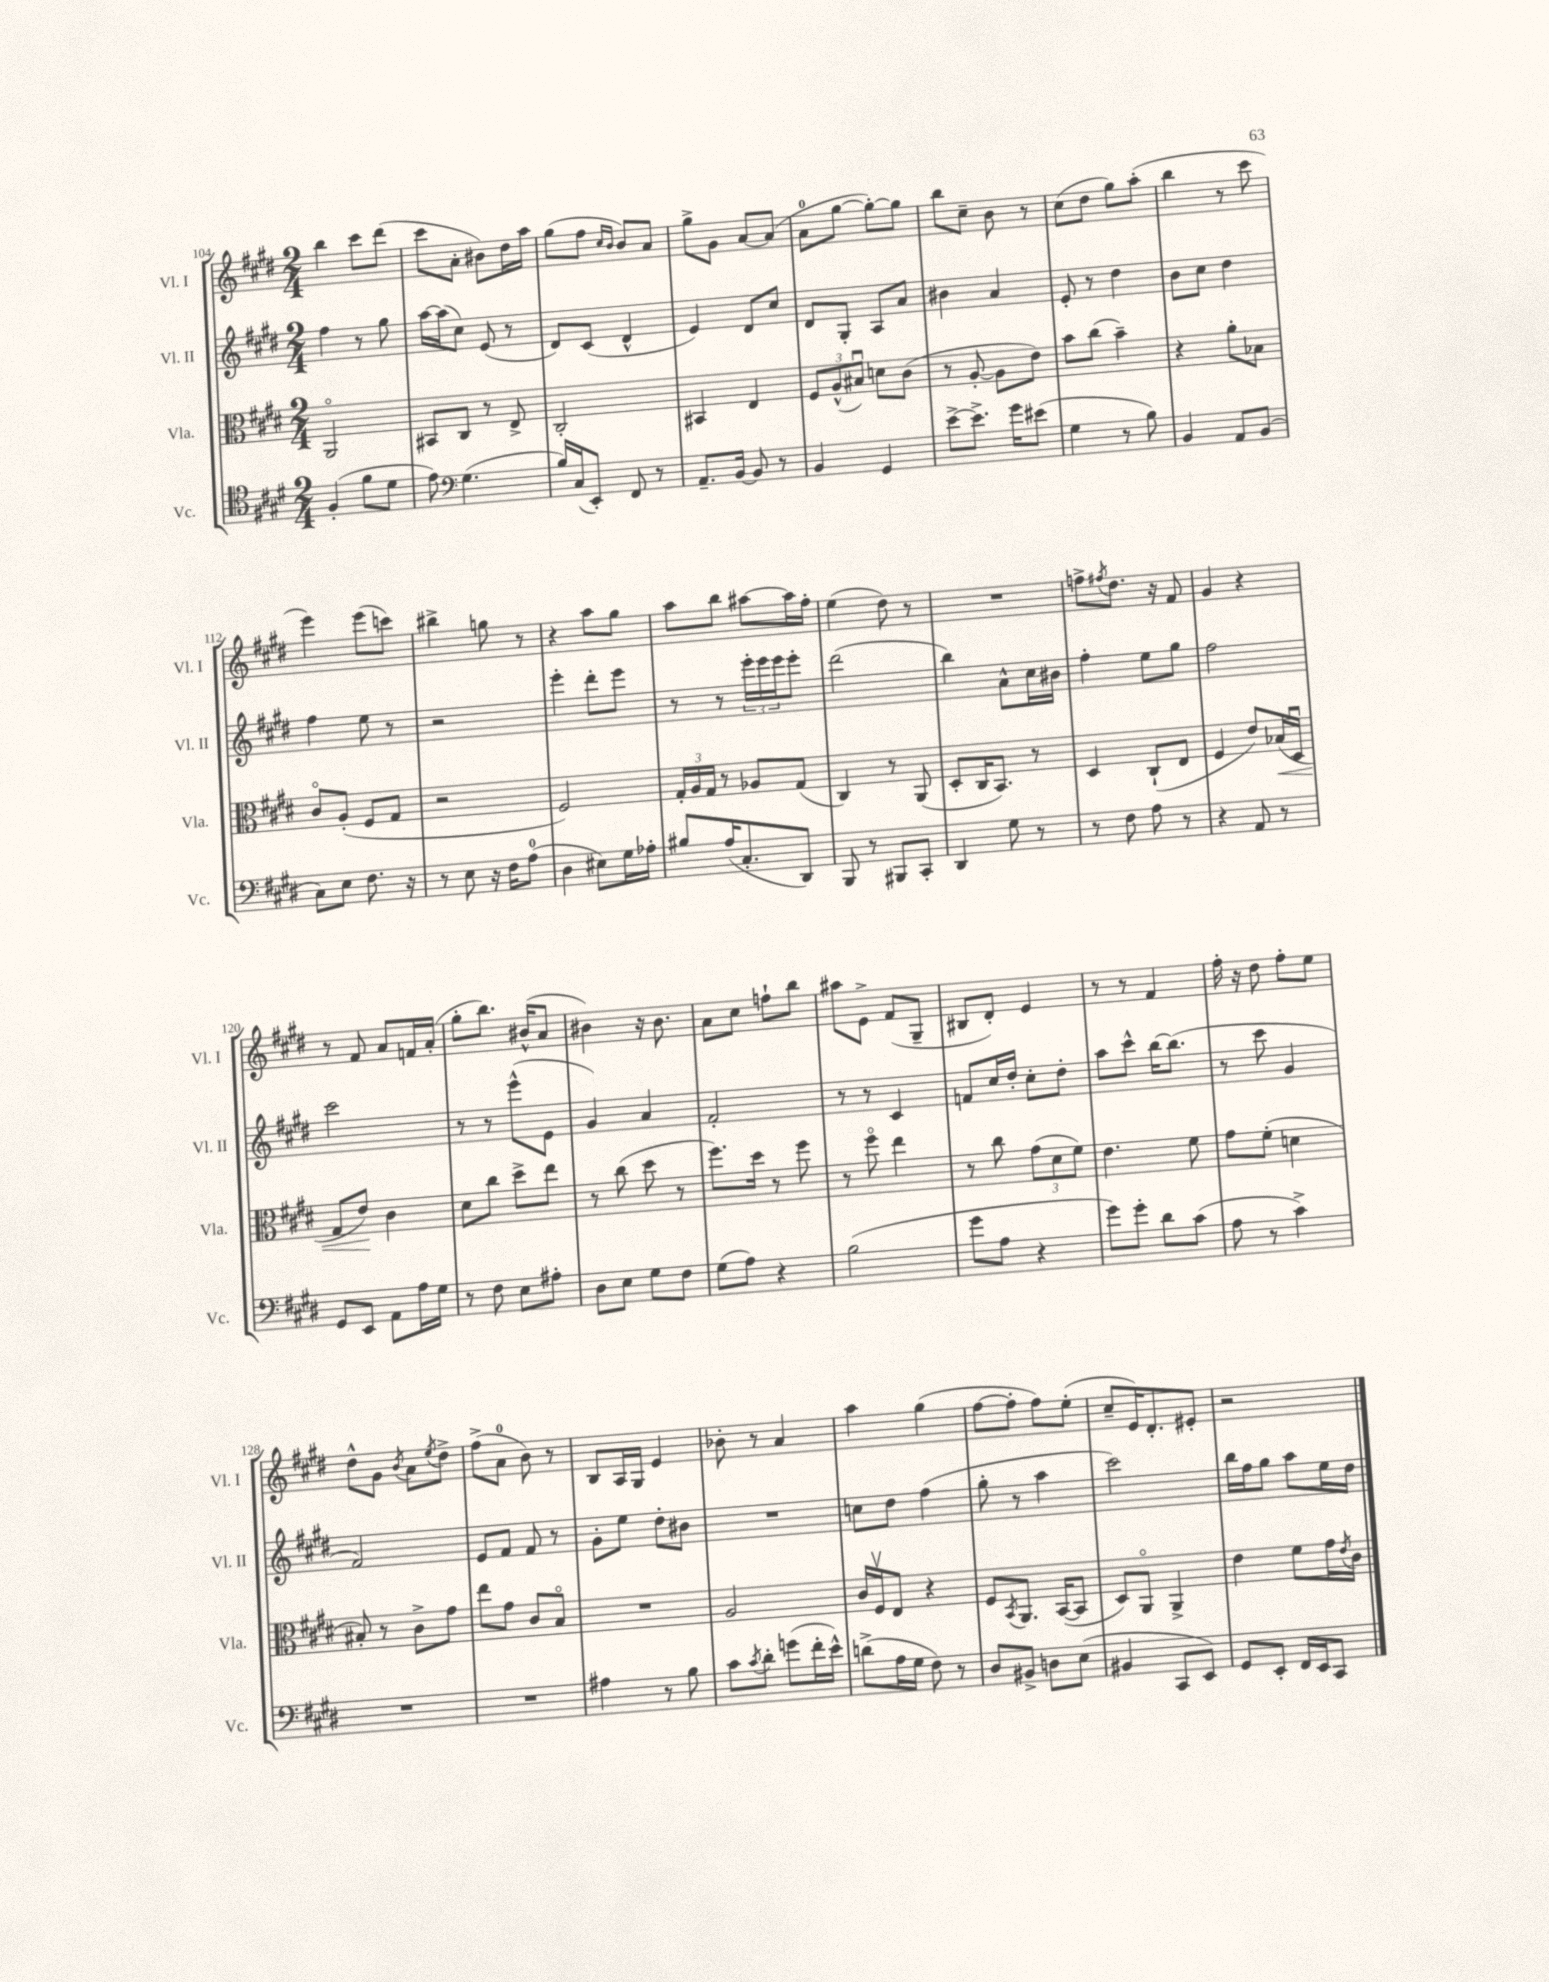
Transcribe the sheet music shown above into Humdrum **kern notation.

**kern	**kern	**dynam	**kern	**kern
*part4	*part3	*part3	*part2	*part1
*staff4	*staff3	*staff3	*staff2	*staff1
*I"Vc.	*I"Vla.	*	*I"Vl. II	*I"Vl. I
*I'Vc.	*I'Vla.	*	*I'Vl. II	*I'Vl. I
*clefC4	*clefC3	*	*clefG2	*clefG2
*k[f#c#g#d#]	*k[f#c#g#d#]	*	*k[f#c#g#d#]	*k[f#c#g#d#]
*M2/4	*M2/4	*	*M2/4	*M2/4
=104	=104	=104	=104	=104
(4F#'/	2AA/	.	4ff#\	4bb\
8f#\L	.	.	8r	8ccc#\L
8d#\J	.	.	8gg#\	(8ddd#\J
=105	=105	=105	=105	=105
8e\)	8BB#X/L	.	[16aa\LL	8ccc#\L
.	.	.	(16aa\J]	.
*clefF4	*	*	*	*
(4.G#\	8C#/J	.	8cc#\J)	8a'\J
.	8r	.	(8e/	8b#X\L)
.	8E^/	.	8r	16dd#\L
.	.	.	.	16aa\JJ
=106	=106	=106	=106	=106
16B/LL)	2C#'/	.	8d#/L)	(8gg#\L
(16C#/J	.	.	.	.
8EE'/J)	.	.	(8c#/J	8ff#\J
.	.	.	.	16qqcc#/LL
.	.	.	.	16qqb/JJ
8FF#/	.	.	4d#^^/	8b/L)
8r	.	.	.	8a/J
=107	=107	=107	=107	=107
8.AA~/L	4BB#X/	.	4e/)	8gg#^\L
.	.	.	.	8g#\J
[16BB/Jk	.	.	.	.
8BB/]	4E/	.	8d#/L	[8a/L
8r	.	.	8cc#/J	(8a/J]
=108	=108	=108	=108	=108
4BB/	12F#/L	.	8d#/L	8a\L
.	(12A^^/	.	.	.
.	.	.	8G#'/J	[8gg#\J
.	12B#Xu/J)	.	.	.
4GG#/	8dn\L	.	8A/L	8gg#'\L_)
.	(8c#\J	.	8a/J	8gg#\J]
=109	=109	=109	=109	=109
[8e^\L	8r	.	4b#X\	8bb\L
8.e^\J]	[8A'/	.	.	8cc#~\J
.	8A\L]	.	4a/	8b\
16g#\KL	.	.	.	.
(8e#X\J	8e\J)	.	.	8r
=110	=110	=110	=110	=110
4G#\	8b\L	.	8e'/	(8cc#\L
.	(8cc#\J	.	8r	8dd#\J
8r	4b~\)	.	4dd#\	8gg#\L)
8B\)	.	.	.	(8aa'\J
=111	=111	=111	=111	=111
4BB/	4r	.	8b\L	4bb\
.	.	.	8cc#\J	.
8AA/L	8a'\L	.	4dd#\	8r
(8BB/J	8B-X\J	.	.	8ccc#\
!!LO:LB:g=z
=112	=112	=112	=112	=112
8C#\L)	8c#/L	.	4ff#\	4eee\)
8E\J	(8A'/J	.	.	.
8.F#\	8F#/L	.	8ee\	(8eee\L
.	8G#/J	.	8r	8cccn\J)
16r	.	.	.	.
=113	=113	=113	=113	=113
8r	2r	.	2r	4bb#X^\
8E\	.	.	.	.
16r	.	.	.	8ggn\
16F#\KL	.	.	.	.
(8A\J	.	.	.	8r
=114	=114	=114	=114	=114
4D#\	2F#/)	.	4eee'\	4r
8E#X\L)	.	.	8ddd#'\L	8aa\L
16G#\L	.	.	8eee\J	8gg#\J
16A-X'\JJ	.	.	.	.
=115	=115	=115	=115	=115
8B#X/L	24G#'/LL	.	8r	8aa\L
.	24A/	.	.	.
.	24G#/JJ	.	.	.
(16A/K	8r	.	8r	8bb\J
8.C#'/	.	.	.	.
.	8A-X/L	.	24eee'\LL	[8aa#X\L
.	.	.	24eee\	.
.	.	.	24eee\J	.
8DD#/J)	(8G#/J	.	8eee'\J	16aa#\L]
.	.	.	.	16ff#'\JJ
=116	=116	=116	=116	=116
8BBB/	4C#/)	.	(2ddd#\	(4ee\
8r	.	.	.	.
8BBB#X/L	8r	.	.	8dd#\)
8CC#'/J	(8AA/	.	.	8r
=117	=117	=117	=117	=117
4DD#/	8D#'/L	.	4bb\)	2r
.	16C#/K	.	.	.
.	8.BB/J)	.	.	.
8G#\	.	.	8a^^\L	.
8r	8r	.	16cc#\L	.
.	.	.	16b#X\JJ	.
=118	=118	=118	=118	=118
8r	4D#/	.	4ff#'\	8ffn^\L
.	.	.	.	8qff#X/
8F#\	.	.	.	8.dd#\J
8A\	(8C#`/L	.	8ee\L	.
.	.	.	.	16r
8r	8E/J	.	8gg#\J	8f#/
=119	=119	=119	=119	=119
4r	4F#/	.	2ff#\	4g#/
8AA/	8e/L)	.	.	4r
!	!	!LO:HP:b	!	!
8r	(16B-X/L	<	.	.
.	16D#u/JJ	.	.	.
!!LO:LB:g=z
=120	=120	=120	=120	=120
8GG#/L	8G#/L	.	2ccc#\	8r
8EE/J	8e/J)	.	.	8f#/
8AA\L	4c#\	[	.	8a/L
16A\L	.	.	.	16fn/L
16G#\JJ	.	.	.	(16a'/JJ
=121	=121	=121	=121	=121
8r	8d#\L	.	8r	8gg#'\L
8F#\	8cc#\J	.	8r	8.bb\J)
8E\L	8dd#^\L	.	(8eee^^\L	.
.	.	.	.	(16b#X^^/KL
8A#X'\J	8ee\J	.	8e\J	8a/J
=122	=122	=122	=122	=122
8D#\L	8r	.	4g#/)	4b#X\)
8E\J	(8cc#\	.	.	.
8G#\L	8dd#\	.	4a/	16r
.	.	.	.	8.b#\
8F#\J	8r	.	.	.
=123	=123	=123	=123	=123
(8G#\L	8.ff#\L)	.	2f#'/	8a\L
8A\J)	.	.	.	8cc#\J
.	16dd#\Jk	.	.	.
4r	8r	.	.	8ffn`\L
.	8ff#\	.	.	8bb\J
=124	=124	=124	=124	=124
(2B\	8r	.	8r	8aa#X\L
.	8ff#\	.	8r	8e^\J
.	4ee\	.	4c#/	(8f#/L
.	.	.	.	8G#~/J
=125	=125	=125	=125	=125
8g#\L	8r	.	8fn/L	8B#X/L
8A\J	8cc#\	.	16cc#/L	8d#'/J)
.	.	.	16dd#'/JJ	.
4r	(12g#\L	.	8cc#'\L	4e/
.	12d#\	.	.	.
.	.	.	8dd#'\J	.
.	12f#\J)	.	.	.
=126	=126	=126	=126	=126
8g#\L)	4.e\	.	8aa\L	8r
8g#'\J	.	.	8ccc#^^\J	8r
8d#\L	.	.	[16bb\KL	4f#/
.	.	.	(8.bb\J]	.
(8c#\J	8f#\	.	.	.
=127	=127	=127	=127	=127
8A\	8g#\L	.	8r	16ff#'\
.	.	.	.	16r
8r	(8f#'\J	.	8ccc#\	8dd#\
4c#^\)	4dn\	.	4g#/	8ff#'\L
.	.	.	.	8ee\J
!!LO:LB:g=z
=128	=128	=128	=128	=128
2r	8B#X'/)	.	2f#/)	8dd#^^\L
.	8r	.	.	8g#\J
.	.	.	.	8qb/
.	8c#^\L	.	.	8a\L
.	.	.	.	8qee/
.	8g#\J	.	.	8dd#^\J
=129	=129	=129	=129	=129
2r	8ee\L	.	8e/L	(8ff#^\L
.	8g#\J	.	8f#/J	8a\J
.	8c#/L	.	8f#/	8b\)
.	8B/J	.	8r	8r
=130	=130	=130	=130	=130
4A#X\	2r	.	8g#'\L	8B/L
.	.	.	8ee\J	16A/L
.	.	.	.	16G#/JJ
8r	.	.	8dd#'\L	4e/
8B\	.	.	8b#X\J	.
=131	=131	=131	=131	=131
8c#\L	2A/	.	2r	8b-X'\
8qc#/	.	.	.	.
8d#'\J	.	.	.	8r
(8gn\L	.	.	.	4a/
16f#'\L	.	.	.	.
16e^^\JJ)	.	.	.	.
=132	=132	=132	=132	=132
(8dn^\L	16c#/LL	.	8ccn\L	4aa\
.	16F#v/J	.	.	.
16A\L	8E/J	.	8dd#\J	.
16G#\JJ	.	.	.	.
8F#\)	4r	.	(4ff#\	(4gg#\
8r	.	.	.	.
=133	=133	=133	=133	=133
8D#/L	8F#/L	.	8gg#'\	[8ff#\L
.	8qBB/	.	.	.
8BB#X^/J	8.AA/J	.	8r	8ff#'\J]
8Dn\L	.	.	4aa\	8ff#\L)
.	([16BB/KL	.	.	.
(8E\J	8BB/J]	.	.	(8ee'\J
=134	=134	=134	=134	=134
4BB#X/	8D#/L)	.	2ccc#\)	8cc#~/L
.	8AA/J	.	.	16e/K)
.	.	.	.	8.d#'/
8CC#/L	4AA^/	.	.	.
8EE/J)	.	.	.	8e#X'/J
=135	=135	=135	=135	=135
8GG#/L	4e\	.	16bb\LL	2r
.	.	.	16ff#\J	.
8EE'/J	.	.	8gg#\J	.
16FF#/LL	8f#\L	.	8aa\L	.
16EE/J	.	.	.	.
8CC#/J	16g#\L	.	16ee\L	.
.	8qe/	.	.	.
.	16c#\JJ	.	16dd#\JJ	.
==	==	==	==	==
*-	*-	*-	*-	*-
